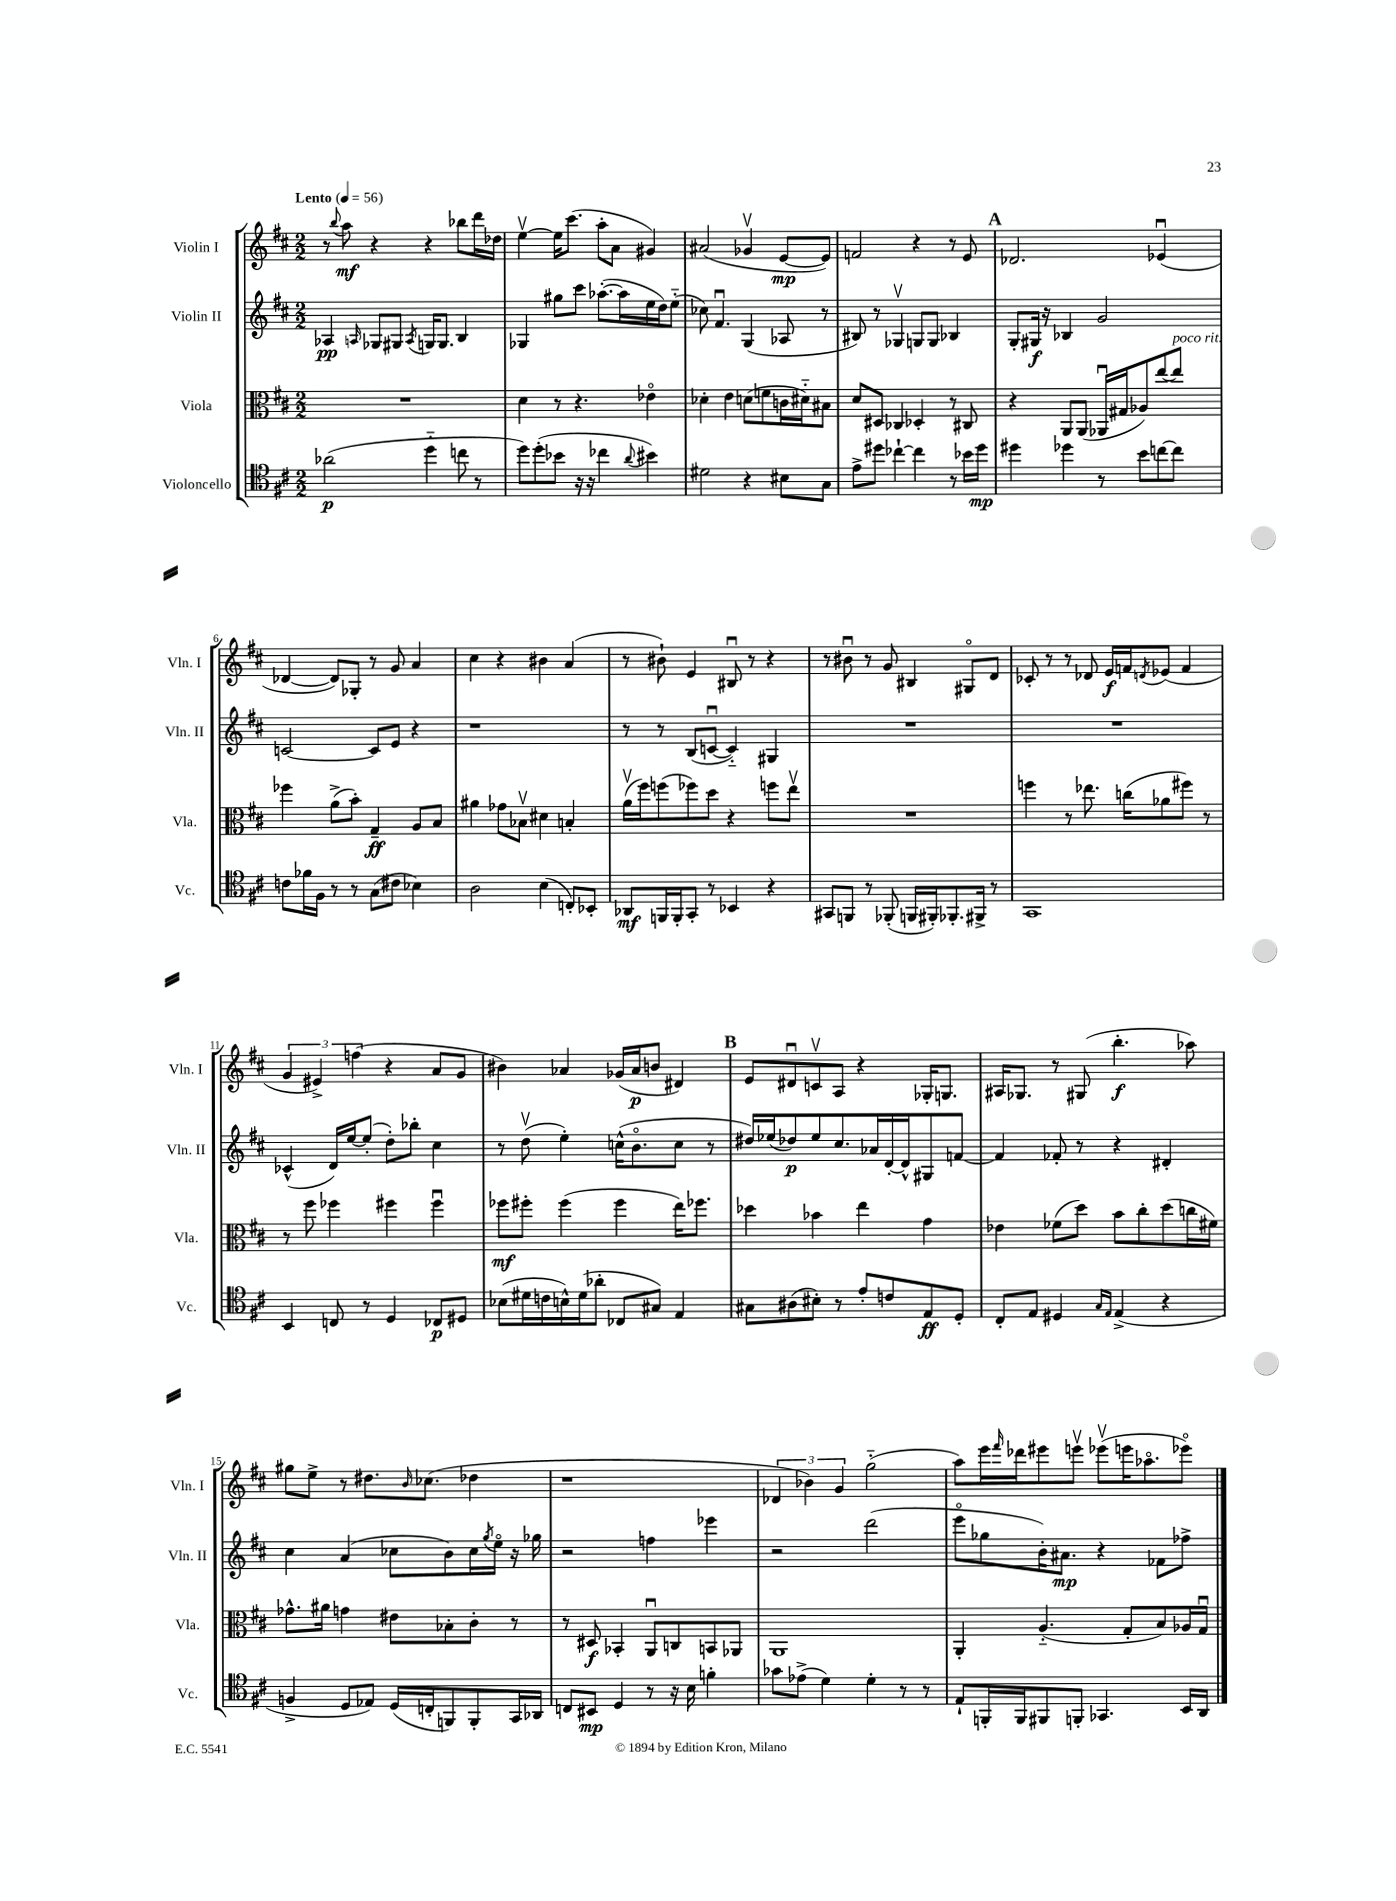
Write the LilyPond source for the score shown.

<<
\new StaffGroup <<
\new Staff = "s0" \with { instrumentName = "Violin I" shortInstrumentName = "Vln. I" } {
    \clef treble \key d \major \numericTimeSignature \time 2/2 \tempo "Lento" 4 = 56
    r8 \appoggiatura { b''8 } a''8\mf r4 r4 bes''8 d'''16 des''16 |
    e''4~\upbow e''16 cis'''8.( a''8-. a'8 gis'4) |
    ais'2( ges'4\upbow e'8~\mp e'8) |
    f'2 r4 r8 e'8 |
    \mark \markup { \bold "A" } des'2. ees'4\downbow( |
    des'4~ des'8) ges8-. r8 g'8 a'4 |
    cis''4 r4 bis'4 a'4( |
    r8 bis'8-!) e'4 bis8\downbow r8 r4 |
    r8 bis'8\downbow r8 g'8 bis4 gis8\flageolet d'8 |
    ces'8-. r8 r8 des'8 e'16\f f'16 \acciaccatura { d'8 } ees'8( f'4 |
    \tuplet 3/2 { g'4 eis'4->) f''4( } r4 a'8 g'8 |
    bis'4) aes'4 ges'16( aes'16\p b'8 dis'4) |
    \mark \markup { \bold "B" } e'8 dis'8\downbow c'8\upbow a8 r4 ges16-. g8. |
    ais16 ges8. r8 gis8( b''4.-.\f aes''8) |
    gis''8 e''8-> r8 dis''8. \grace { b'16 } ces''8.( des''4 |
    r1 |
    \tuplet 3/2 { des'4 bes'4) g'4 } g''2-_( |
    a''8) e'''16 \grace { fis'''16 } des'''16 eis'''8 e'''8\upbow ees'''8\upbow( e'''16 aes''8.\flageolet ees'''8\flageolet) \bar "|." |
}
\new Staff = "s1" \with { instrumentName = "Violin II" shortInstrumentName = "Vln. II" } {
    \clef treble \key d \major \numericTimeSignature \time 2/2
    aes4\pp \grace { a16 } ges8 gis8 \acciaccatura { a8 } g16 g8. b4 |
    ges4 gis''8 cis'''8 aes''8.~-.( aes''16 e''16 d''16) e''8-_( |
    ces''8) fis'4.\downbow g4( aes8 r8 |
    bis8) r8 ges4\upbow g8 g8 bes4 |
    \mark \markup { \bold "A" } g8-. gis16\f r16 bes4 g'2 |
    c'2~ c'8 e'8 r4 |
    r1 |
    r8 r8 b8( c'8~\downbow c'4-_) gis4 |
    R1 |
    R1 |
    ces'4-^( d'16) e''16~ e''8-.( d''8-.) bes''8-. cis''4 |
    r8 d''8\upbow( e''4-.) c''16-^( b'8.\flageolet c''8 r8 |
    \mark \markup { \bold "B" } dis''16) ees''16( des''8\p) ees''8 cis''8. aes'16 d'16~-. d'16-^ gis8 f'8~ |
    f'4 fes'8-. r8 r4 dis'4-. |
    cis''4 a'4( ces''8 b'8) ces''16 \acciaccatura { g''8 } e''16\flageolet r16 ges''16 |
    r2 f''4 ees'''4 |
    r2 d'''2( |
    e'''8\flageolet ges''8 b'16-.) ais'8.\mp r4 fes'8 fes''8-> \bar "|." |
}
\new Staff = "s2" \with { instrumentName = "Viola" shortInstrumentName = "Vla." } {
    \clef alto \key d \major \numericTimeSignature \time 2/2
    R1 |
    d'4 r8 r4. ees'4\flageolet |
    des'4-. e'4 d'8( f'8 c'16 dis'16-_) bis8 |
    d'8 dis8 ces4 des4-. r8 cis8 |
    \mark \markup { \bold "A" } r4 a,8 a,8( aes,16\downbow gis16 aes8) e''8~ e''8^\markup { \italic "poco rit." } |
    fes''4 a'8->( b'8-.) g4--\ff a8 b8 |
    ais'4 ges'8 bes8\upbow dis'4 b4-. |
    a'16\upbow( fis''16) f''8( fes''8) d''8 r4 f''8 e''8\upbow |
    R1 |
    f''4 r8 ees''8. c''16( aes'8 fis''8) r8 |
    r8 fis''8 fes''4 fis''4 fis''4\downbow |
    fes''8\mf fis''8-. fis''4( fis''4 e''16) fes''8. |
    \mark \markup { \bold "B" } des''4 bes'4 e''4 g'4 |
    ees'4 fes'8( d''8) b'8 cis''8-. d''8( c''16 fis'16) |
    ges'8.-^ ais'16 g'4 eis'8 bes8-. cis'8-. r8 |
    r8 dis8\f bes,4-. a,8\downbow c8 b,8 aes,8 |
    a,1 |
    a,4-. a4.-_( g8-. b8) aes16 g16\downbow \bar "|." |
}
\new Staff = "s3" \with { instrumentName = "Violoncello" shortInstrumentName = "Vc." } {
    \clef tenor \key d \major \numericTimeSignature \time 2/2
    aes'2\p( d''4-_ c''8 r8 |
    d''8) d''8-.( bes'8 r16 r16 ces''4 \appoggiatura { a'8 } bis'4) |
    dis'2 r4 bis8 g8 |
    e'8-> dis''8 ces''4~-! ces''4 r8 bes'16 dis''16\mp |
    \mark \markup { \bold "A" } dis''4 des''4 r8 b'8 c''8~ c''8 |
    c'8 fes'16 fis16 r8 r8 g8( cis'8 bes4) |
    a2 b4( c8-.) bes,8-. |
    aes,8\mf f,16 f,16-. g,8-. r8 bes,4 r4 |
    gis,8 f,8 r8 fes,8-.( f,16 fis,16-.) fes,8.-. fis,16-> r8 |
    g,1 |
    b,4 c8 r8 d4 ces8\p dis8 |
    bes8( dis'16 c'16 b16-^) dis'16( aes'8-. ces8 gis8) e4 |
    \mark \markup { \bold "B" } gis8 ais8( bis8-.) r8 e'8-. c'8 e8\ff d8-. |
    cis8-. e8 dis4 \grace { g16 e16 } e4->( r4 |
    f4-> d8 ees8) d16( c16-. f,8) f,8-. g,16 aes,16 |
    c8 bis,8\mp d4 r8 r16 b16 f'4-. |
    ges'8 ees'8->( d'4) d'4-. r8 r8 |
    e8-! f,16-. f,16 fis,8 f,8-. ges,4. b,16 a,16 \bar "|." |
}
>>
>>
